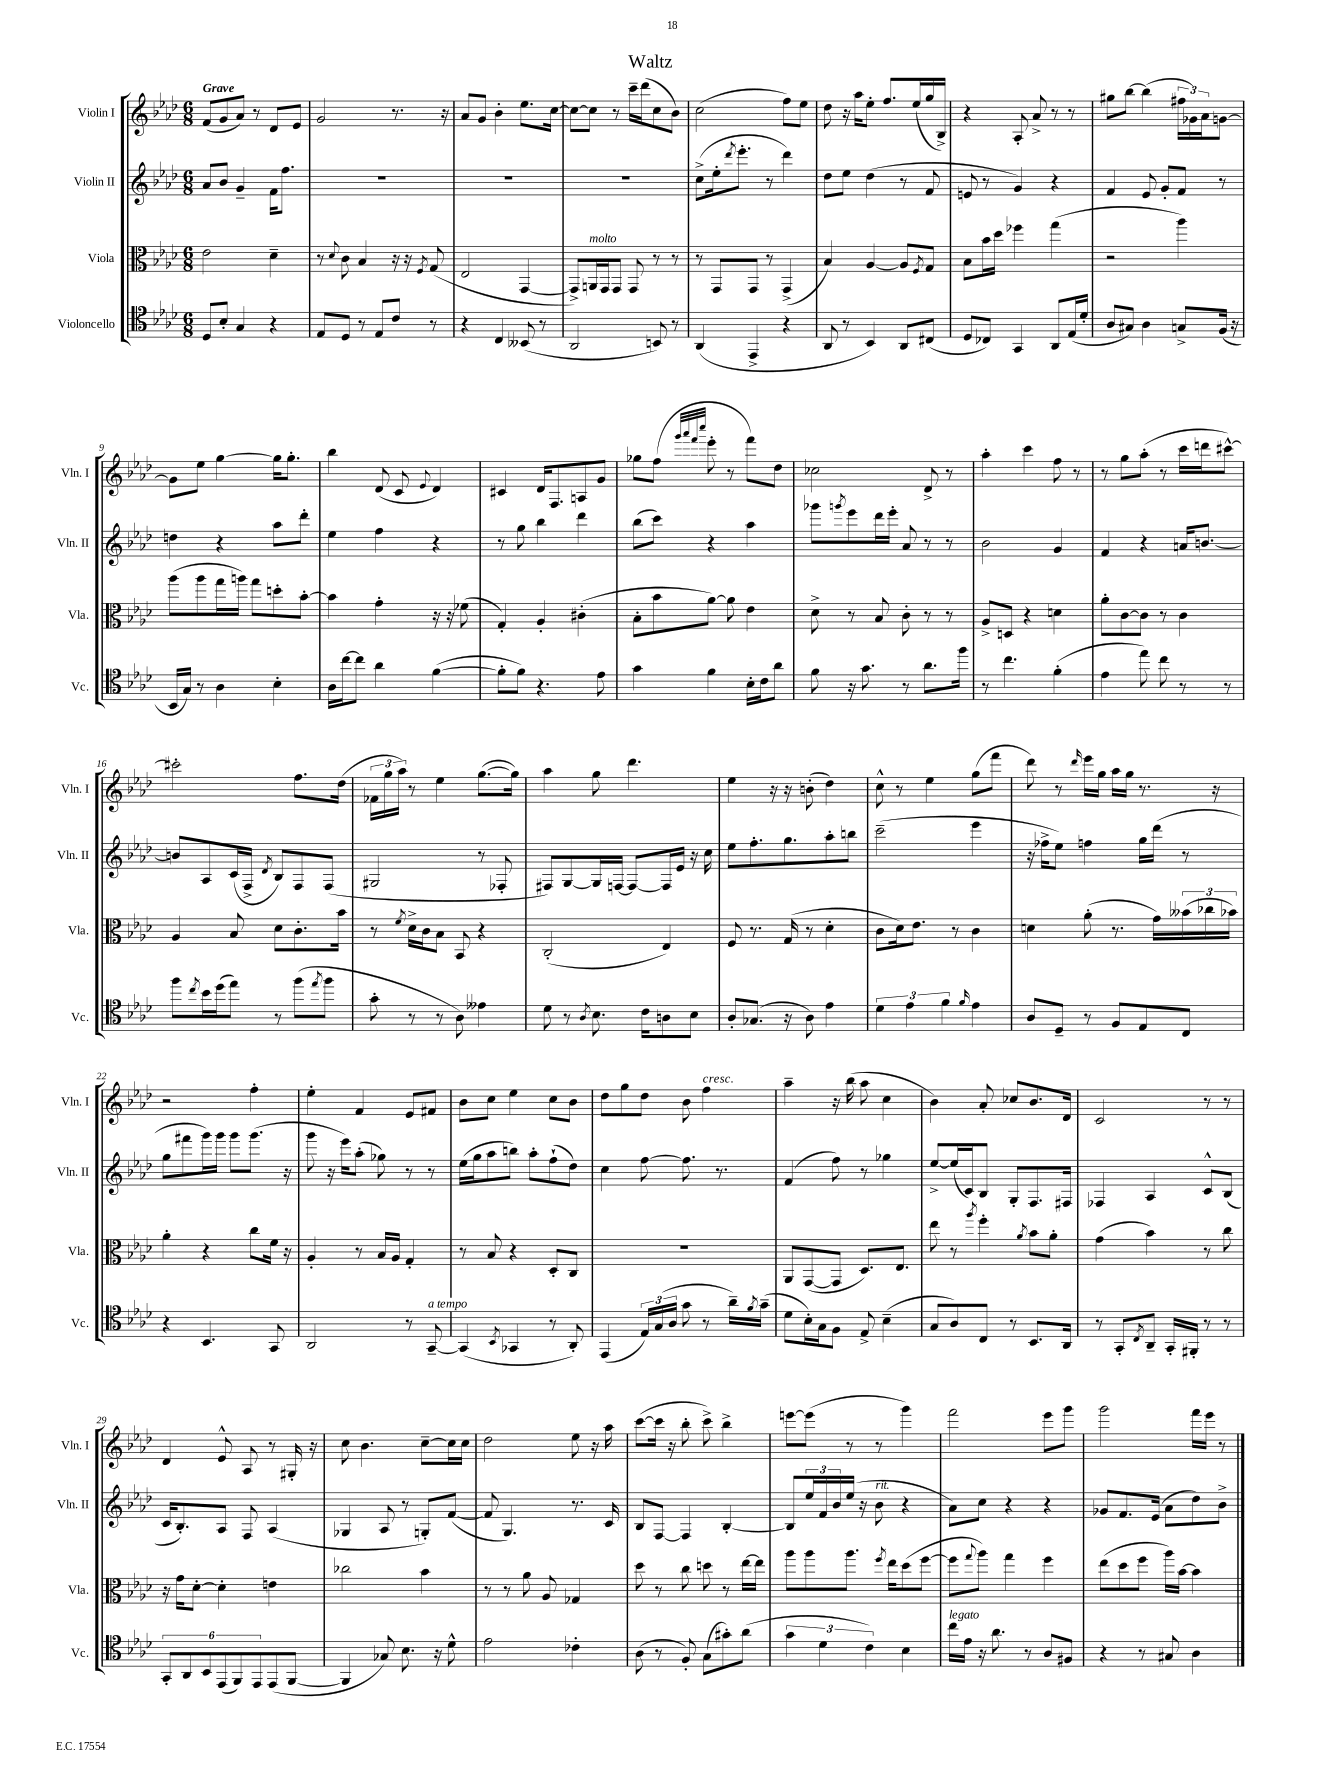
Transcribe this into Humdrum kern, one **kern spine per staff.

**kern	**kern	**kern	**kern
*staff4	*staff3	*staff2	*staff1
*clefC4	*clefC3	*clefG2	*clefG2
*k[b-e-a-d-]	*k[b-e-a-d-]	*k[b-e-a-d-]	*k[b-e-a-d-]
*M6/8	*M6/8	*M6/8	*M6/8
8D-	2e-	8a-	(8f
8B-'	.	8b-	8g
4G	.	4g~	8a-)
.	.	.	8r
4r	4d-~	16f	8d-
.	.	8.ff	.
.	.	.	8e-
=	=	=	=
8E-	8r	2.r	2g
.	8qqd-	.	.
8D-	8c	.	.
8r	4B-	.	.
8E-	.	.	.
8c	16r	.	8.r
.	16r	.	.
.	8qF	.	.
8r	(8G	.	.
.	.	.	16r
=	=	=	=
4r	2E-	2.r	8a-
.	.	.	8g
4C	.	.	4b-'
(8BB--	[4GG	.	8.ee-
8r	.	.	.
.	.	.	[16cc
=	=	=	=
2AA-	8GG^])	2.r	8cc_
.	16AA	.	8cc]
.	16GG	.	.
.	8GG	.	8r
.	8GG	.	16ccc~
.	.	.	(16ddd-
8BB)	8r	.	8cc
8r	8r	.	8b-)
=	=	=	=
(4AA-	8r	(8cc^	(2cc
.	8GG	16ee-'	.
.	.	8qddd-	.
.	.	8.eee-'	.
4EE-^	8GG	.	.
.	8r	8r	.
4r	(4GG^	4ddd-)	8ff)
.	.	.	8ee-
=	=	=	=
8AA-	4B-)	8dd-	8dd-
8r	.	8ee-	16r
.	.	.	16aa-
4BB-)	[4A-	(4dd-	8ee-'
.	.	.	8.ff
8AA-	8A-]	8r	.
.	.	.	(16ee-
.	8qF	.	.
(8C#	8G	8f	16gg
.	.	.	16B-^)
=	=	=	=
8D-	8B-	8e	4r
8C-)	16b-	8r	.
.	16dd-	.	.
4GG	4ff-	4g)	8A-'
.	.	.	8a-^
8AA-	(4gg	4r	8r
(16E-	.	.	8r
16d-'	.	.	.
=	=	=	=
8A-	2r	4f	8gg#
8G#)	.	.	[8bb-
4A-	.	8e-	(4bb-]
.	.	8g'	.
8G^	4aa-)	8f	24ff#
.	.	.	24g-)
.	.	.	24a-
(16F	.	8r	[8g
16r	.	.	.
=	=	=	=
16BB-	(8aa-	4dd	8g]
16G)	.	.	.
8r	8aa-	.	8ee-
4A-	16gg	4r	[4gg
.	16aa)	.	.
.	8gg	.	.
4B-'	8dd'	8aa-	16gg]
.	.	.	8.gg'
.	[8b-'	8ddd-'	.
=	=	=	=
16A-	4b-]	4ee-	4bb-
[16cc	.	.	.
8cc]	.	.	.
4a-	4g'	4ff	(8d-
.	.	.	8c
.	.	.	8qqe-
([4f	16r	4r	4d-)
.	16r	.	.
.	(8f-	.	.
=	=	=	=
8f']	4G')	8r	4c#
8f)	.	8gg	.
4.r	4A-'	4bb-	16d-
.	.	.	8.F
.	(4c#'	4ddd-	8A
8e-	.	.	8g
=	=	=	=
4g	8B-'	(8bb-	8gg-
.	8b-	8ccc)	(8ff
.	.	.	32qqggg
.	.	.	32qqaaa-
.	.	.	32qqfff
.	.	.	32qqcccc
4f	[8a-)	4r	8eee-'
.	8a-]	.	8r
16B-'	4e-	4aa-	8fff)
16c	.	.	.
8a-	.	.	8dd-
=	=	=	=
8f	8d-^	8ggg-	2cc-
.	.	8qggg	.
16r	8r	8eee-	.
8.g	.	.	.
.	8B-	16ddd-	.
.	.	16eee-'	.
8r	8c'	8a-	.
8.a-	8r	8r	8d-^
.	8r	8r	8r
16ff	.	.	.
=	=	=	=
8r	8A-^	2b-	4aa-'
4.cc	8D	.	.
.	4r	.	4ccc
(4f'	4d	4g	8ff
.	.	.	8r
=	=	=	=
4e-	8a-'	4f	8r
.	[8c	.	8gg
8ee-)	8c]	4r	(8aa-'
8cc	8r	.	8r
8r	4c	16a	16ccc
.	.	[8.b	16ddd
8r	.	.	[8ccc#^^)
=	=	=	=
8ff	4A-	8b]	2ccc#']
8qcc	.	.	.
16b-	.	8A-	.
(16dd-	.	.	.
8ee-)	8B-	(16c	.
.	.	16F^	.
.	.	8qd-	.
8r	8d-	8B-)	.
(8ff	8.c'	8F	8.ff
8qee-	.	.	.
8ff	.	(8F	.
.	16b-	.	(16dd-
=	=	=	=
8g'	8r	2G#	24f-
.	.	.	24gg
.	.	.	24aa-)
.	8qf	.	.
8r	16d-^	.	8r
.	16c	.	.
8r	8B-	.	4ee-
8A-)	8BB-	.	.
4e--	4r	8r	([8.gg
.	.	8F-'	.
.	.	.	16gg])
=	=	=	=
8d-	(2C'	8F#)	4aa-
8r	.	[8G	.
8qA-	.	.	.
8.B-	.	16G]	8gg
.	.	[16F	.
.	.	8F_	4.ddd-
16c	.	.	.
8A	4E-)	16F]	.
.	.	16e-	.
8B-	.	16r	.
.	.	16cc	.
=	=	=	=
8A-'	8F	8ee-	4ee-
(8.G-	8.r	8.ff'	.
.	.	.	16r
16r	(16G	8.gg	16r
8A-)	8r	.	(8b'
4e-	4d-'	8aa-'	4dd-)
.	.	8bb	.
=	=	=	=
6d-	8c	(2ccc~	8cc^^
.	16d-)	.	8r
6e-	.	.	.
.	8.e-	.	.
.	.	.	4ee-
6f	.	.	.
.	8r	.	.
16qqf	.	.	.
4e-	4c	4eee-	(8gg
.	.	.	8fff
=	=	=	=
8A-	4d	16r	8ddd-)
.	.	16ff-^	.
8D-~	.	8ee-)	8r
.	.	.	16qqddd-
8r	(8a-'	4ff	16eee-
.	.	.	16gg
8F	8.r	.	16aa-
.	.	.	16gg
8E-	.	16gg	8.r
.	16g)	(16ddd-	.
8C	(24b--	8r	.
.	24cc-	.	.
.	.	.	16r
.	24b-)	.	.
=	=	=	=
4r	4a-'	8gg	2r
.	.	8fff#	.
4.BB-	4r	16ggg)	.
.	.	16ggg	.
.	.	8ggg	.
.	8cc	(8.ggg	4ff'
8GG	16f	.	.
.	16r	16r	.
=	=	=	=
2AA-	4A-'	8ggg	4ee-'
.	.	16r	.
.	.	16eee-)	.
.	8r	(8aa-'	4f
.	16B-	8gg-)	.
.	16A-	.	.
8r	4G'	8r	8e-
[8GG~	.	8r	8f#
=	=	=	=
(4GG]	8r	(16ee-	8b-
.	.	16gg	.
.	8B-	8aa-	8cc
8qBB-	.	.	.
4GG-	4r	8bb)	4ee-
.	.	8aa-'	.
8r	8D-'	(8ff`	8cc
8AA-')	8C	8dd-)	8b-
=	=	=	=
(4EE-	2.r	4cc	8dd-
.	.	.	8gg
24E-)	.	[8ff	8dd-
(24G	.	.	.
24A-	.	.	.
8g	.	8.ff]	8b-
8r	.	.	4ff
.	.	8.r	.
16a-~)	.	.	.
8qf	.	.	.
(16g~	.	.	.
=	=	=	=
8d-	8AA-	(4f	4aa-~
16B-')	([8GG	.	.
16G	.	.	.
8F	8GG]	8ff)	16r
.	.	.	(16bb-
8E-^	8.D-)	8r	8aa-
(4B-~	.	4gg-	4cc
.	8.E-	.	.
=	=	=	=
8G	8ee-	[8ee-^	4b-)
8A-)	8r	(16ee-]	.
.	.	16c)	.
.	8qaa-	.	.
8C	4ff'	8B-	8a-'
8r	.	8G'	8cc-
.	8qa-	.	.
8.BB-	8b-	8.F	8.b-
.	8a-'	.	.
16AA-	.	16F#	16d-
=	=	=	=
8r	(4g	4F-	2c
8GG'	.	.	.
8qC	.	.	.
8AA-~	4b-)	4A-	.
16GG'	.	.	.
16FF#'	.	.	.
8r	8r	8c^^	8r
8r	8cc	(8B-	8r
=	=	=	=
12GG'	16r	16c	4d-
.	16g	8.B-')	.
12AA-	.	.	.
.	[8d-'	.	.
12BB-	.	.	.
(12EE-	4d-']	8A-	8e-^^
12FF)	.	.	.
.	.	8F	8A-
12EE-	.	.	.
(8EE-	4e	(4A-	8r
[8FF	.	.	16G#'
.	.	.	16r
=	=	=	=
4FF]	2cc-	4G-	8cc
.	.	.	4.b-
8G-)	.	8A-	.
8.B-	.	8r	.
.	4b-	8G')	[8cc~
16r	.	.	.
8d-^^	.	([8f	16cc]
.	.	.	16cc
=	=	=	=
2e-	8r	8f]	2dd-
.	8r	4.G)	.
.	8a-	.	.
.	8A-	.	.
4c-'	4G-	8.r	8ee-
.	.	.	16r
.	.	16c	16aa-
=	=	=	=
(8A-	8dd-	8B-	([8ccc
8r	8r	[8F	16ccc]
.	.	.	16r
8F')	8cc	4F]	8bb-'
(8G	8dd	.	8ccc^)
8g#')	8r	[4B-'	4bb-^
(8a-	[16ee-	.	.
.	16ee-]	.	.
=	=	=	=
6g	8aa-	8B-]	[8eee
.	8aa-	24ee-	(8eee]
6d-	.	24f	.
.	.	24b-	.
.	8.aa-	(16ee-	8r
.	.	16r	.
6c)	.	.	.
.	.	8b-	8r
.	8qff	.	.
.	16ee-	.	.
4B-	(8dd-	4r	4ggg)
.	[8ff	.	.
=	=	=	=
16cc	8ff]	8a-)	2fff
16e-	.	.	.
.	8qqgg	.	.
16r	8aa-)	8cc	.
8.a-	.	.	.
.	4gg	4r	.
8r	.	.	.
8A-	4ff	4r	8eee-
8F#	.	.	8ggg
=	=	=	=
4r	(8ee-	8g-	2ggg
.	8dd-	8.f	.
8r	8ff	.	.
.	.	(16e-	.
8G#	16aa-)	8a-	.
.	[16b-	.	.
4A-	4b-]	8dd-)	16fff
.	.	.	16eee-
.	.	8b-^	8r
==	==	==	==
*-	*-	*-	*-
